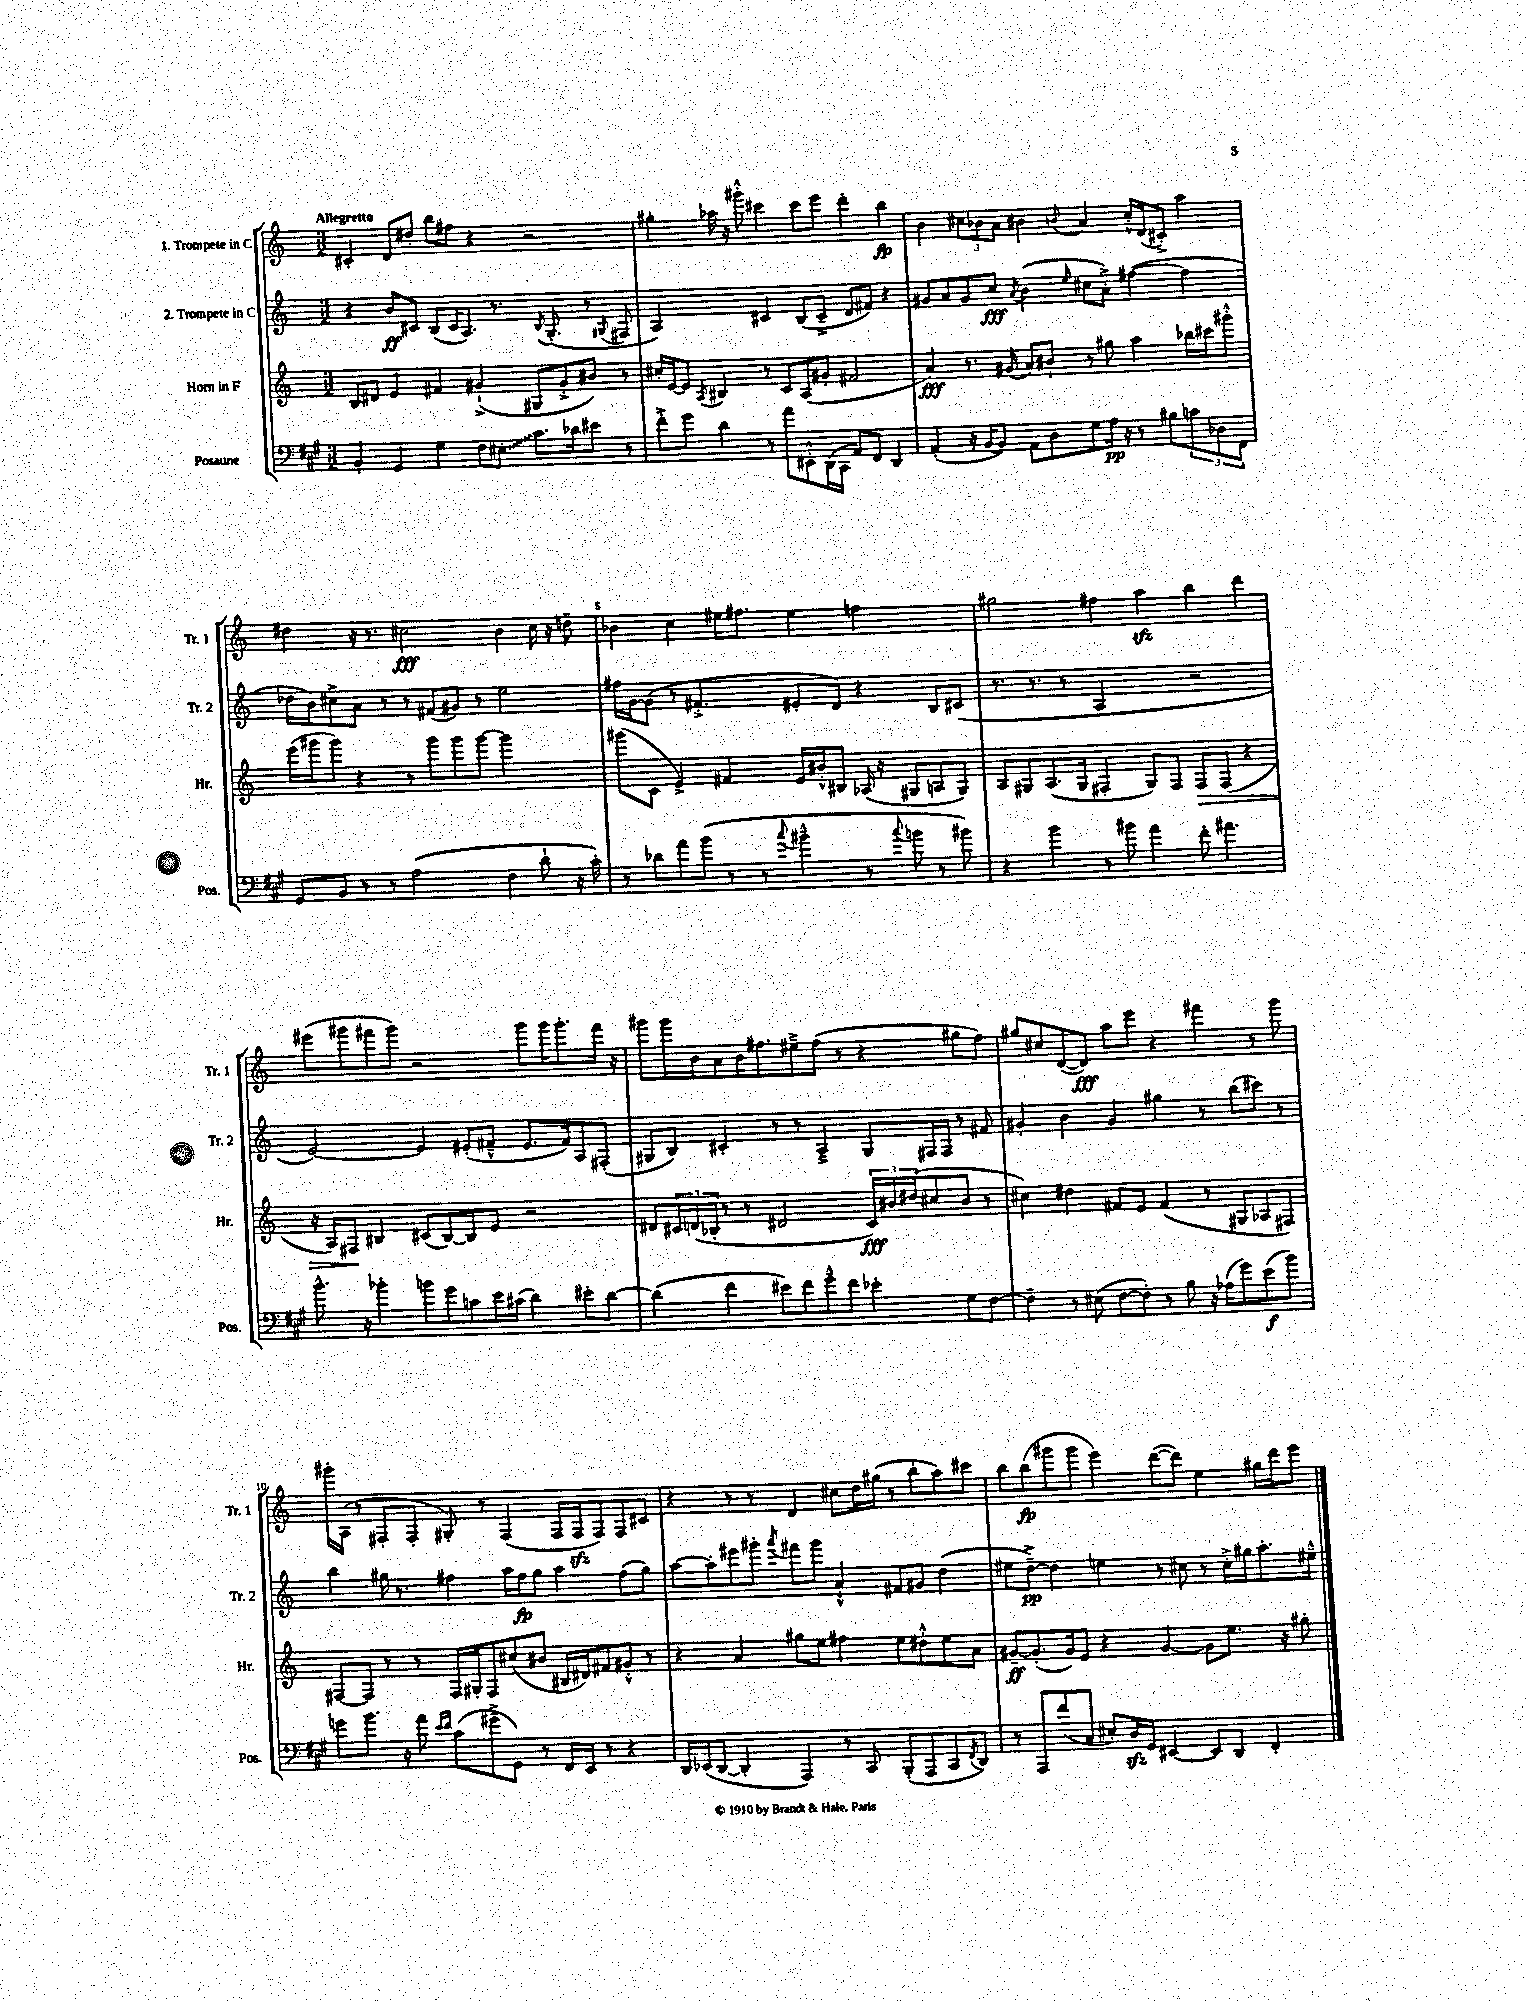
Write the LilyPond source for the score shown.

<<
\new StaffGroup <<
\new Staff = "s0" \with { instrumentName = "1. Trompete in C" shortInstrumentName = "Tr. 1" } {
    \clef treble \key c \major \numericTimeSignature \time 3/2 \tempo "Allegretto"
    cis'4-. d'8 dis''8-. b''8 fis''8 r4 r2 |
    gis''4-. aes''16 r16 gis'''8-.-^ cis'''4 cis'''8 e'''8 d'''4-. b''4\fp |
    b'4 \tuplet 3/2 { cis''8 bes'8 a'8 } bis'4 \appoggiatura { b'8 } a'4 cis''16-.-^ d'16( cis'8-.->) a''4 |
    dis''4 r16 r8. cis''2\fff b'4 cis''16 r16 d''8-- |
    bes'4 c''4 eis''16 fis''8. eis''4 f''2 |
    gis''2 fis''4 a''4\sfz b''4 d'''4 |
    eis'''8( gis'''8 fis'''8 gis'''8) r2 gis'''8 gis'''16 gis'''8.-. fis'''16 r16 |
    gis'''8 gis'''16 b'16 a'8 b'16 fis''8. eis''8---> fis''8( r8 r4 gis''8 fis''8) |
    gis''8 cis''8 d'8~( d'8\fff) a''8 e'''8 r4 fis'''4 r8 g'''8 |
    gis'''16-. a16( r8 fis8-. fis8-. gis8-.) r8 fis4( fis16 fis16\sfz fis8) fis8 cis'8 |
    r4 r8 r8 d'4 cis''8 d''16 gis''16( r8 b''8-. a''8) cis'''8 |
    b''8 b''8\fp( gis'''8 gis'''8 e'''4) d'''8~( d'''8) e''4 gis''16 d'''16 e'''8 \bar "|." |
}
\new Staff = "s1" \with { instrumentName = "2. Trompete in C" shortInstrumentName = "Tr. 2" } {
    \clef treble \key c \major \numericTimeSignature \time 3/2
    r4 b'8\ff cis'8 b8( cis'16 a8.) r8. \acciaccatura { b8 } g8.-.( r8 \appoggiatura { gis8 } fis8 |
    a2) cis'4 b8( cis'8---> d'8 fis'8) r4 |
    gis'8 a'8 gis'8 c''8\fff \acciaccatura { a'8 } b'4( \grace { e''16 } cis''8 a'8-.->) fis''4~( fis''4 |
    des''16 b'16) cis''8-> a'8 r8 r8 fis'8( gis'8) r8 e''2 |
    fis''16 g'16~ g'8( r8 fis'4.-.-> eis'8-. d'8) r4 b8 cis'8( |
    r8. r8. r8 a2 r2 |
    e'2~) e'4 eis'8-.( fis'8---^ eis'8. fis'16) a8 fis8-.( |
    gis8 b8) cis'4-. r8 r8 a4---> gis8 fis16 fis16 r8 fis'8 |
    gis'4-. b'4 gis'4 gis''4 r8 b''8( cis'''8) r8 |
    b''4 gis''16 r8. fis''4 a''16 fis''16\fp gis''8 a''4 fis''8( gis''8) |
    a''8~ a''8-. eis'''8 gis'''8-. \acciaccatura { a'''8 } fis'''8 gis'''8 a'4-!-^ fis'8 gis'8 d''4( |
    eis''8 d''8~--->\pp) d''4 e''4 r8 cis''8 r8 cis''16-.-> gis''16 a''8.-. eis''16---^ \bar "|." |
}
\new Staff = "s2" \with { instrumentName = "Horn in F" shortInstrumentName = "Hr." } {
    \clef treble \key c \major \numericTimeSignature \time 3/2
    b8 dis'8 e'4 fis'4 gis'4-!->( gis8 gis'8-.-> bis'8) r8 |
    cis''16-. e'16~ e'8 \acciaccatura { a8 } bis4 r8 c'8 a8( gis'8-. fis'2 |
    a'4\fff) r8. gis'16( a'8) bis'8-! r8 gis''8 a''4 bes''16 cis'''16 gis'''8-.-^ |
    e'''16( gis'''16 gis'''8) r4 r8 gis'''8 gis'''8 gis'''8~ gis'''2 |
    gis'''8( c'8 e'4->) fis'4 e'16 bis'16-.-^ bis8 aes16( r16 gis8 a8 gis8) |
    a8 gis8 a8.( gis16 fis4-. gis8) fis8 fis8\> fis8( r4 |
    r16 a16) fis8\! bis4 cis'8( bis8~) bis8 e'8 r2 |
    dis'8 \tuplet 3/2 { cis'16 d'16( bes16-. } r8 r8 dis'2 \tuplet 3/2 { cis'16\fff) bis'16 dis''16( } cis''8 bis'8 r8 |
    cis''4) dis''4 fis'8 e'8 fis'4( r8 gis8 aes8 fis8) |
    fis8~ fis8 r8 r8 fis16 gis16-. fis8 cis''8( bis'8 bis16 dis'16) fis'8 gis'8-.-^ r8 |
    r4 a'4 gis''8 e''8 fis''4 e''8 dis''8-.-^ e''8 a'8 |
    gis'8~--\ff gis'8.-.( gis'16) e'8 r4 gis'4~ gis'8 e''8. r16 gis''8-. \bar "|." |
}
\new Staff = "s3" \with { instrumentName = "Posaune" shortInstrumentName = "Pos." } {
    \clef bass \key a \major \numericTimeSignature \time 3/2
    b,4-. gis,4 gis4 fis8 \once \override Glissando.style = #'zigzag eis8-.\glissando cis'8. des'16 eis'8 r8 |
    fis'8-.-> gis'8 d'4 r8 a'8 eis,8-.-^ d,16( cis,16 a,8) fis,8 d,4 |
    a,4-.( r16 b,16~ b,8) a,8 d8 gis8 a16\pp r16 r8 bis8 \tuplet 3/2 { c'8 des8 fis,8 } |
    gis,8 b,8 r8 r8 a2( fis4 d'8-! r16 cis'16-.) |
    r8 des'8 a'8 b'8( r8 r8 \appoggiatura { cis''8 } bis'4---^ r8 \appoggiatura { cis''8 } b'8 r8 bis'8) |
    r4 b'4 r8 bis'8 a'4 fis'8-. ais'4. |
    b'8.-^ r16 bes'4-. b'8 gis'8 c'8 e'16 cis'16( d'4) eis'8-. d'8~ |
    d'4( fis'4 eis'8) fis'8 gis'8---^ fis'8 ees'4-. gis8 fis8~ |
    fis4-- r8 eis8( fis8~ fis8-.) r8 b8 r16 aes16( gis'8) e'8\f( b'8) |
    g'8 b'8. r16 a'8 \grace { e'16 fis'16 } cis'8( gis'8---> gis,8) r8 fis,16 e,16 r8 r4 |
    d,16 ees,16( d,8~ d,4-. a,,4) r8 cis,8 b,,8-.( a,,8 cis,8 \acciaccatura { fis,8 } d,8) |
    r8 a,,8 fis'8( cis8 eis8-.) d16\sfz gis,16 eis,4~ eis,8 d,8 fis,4-. \bar "|." |
}
>>
>>
\layout { \context { \Score \override BarNumber.break-visibility = ##(#f #t #t) barNumberVisibility = #(every-nth-bar-number-visible 5) } }
